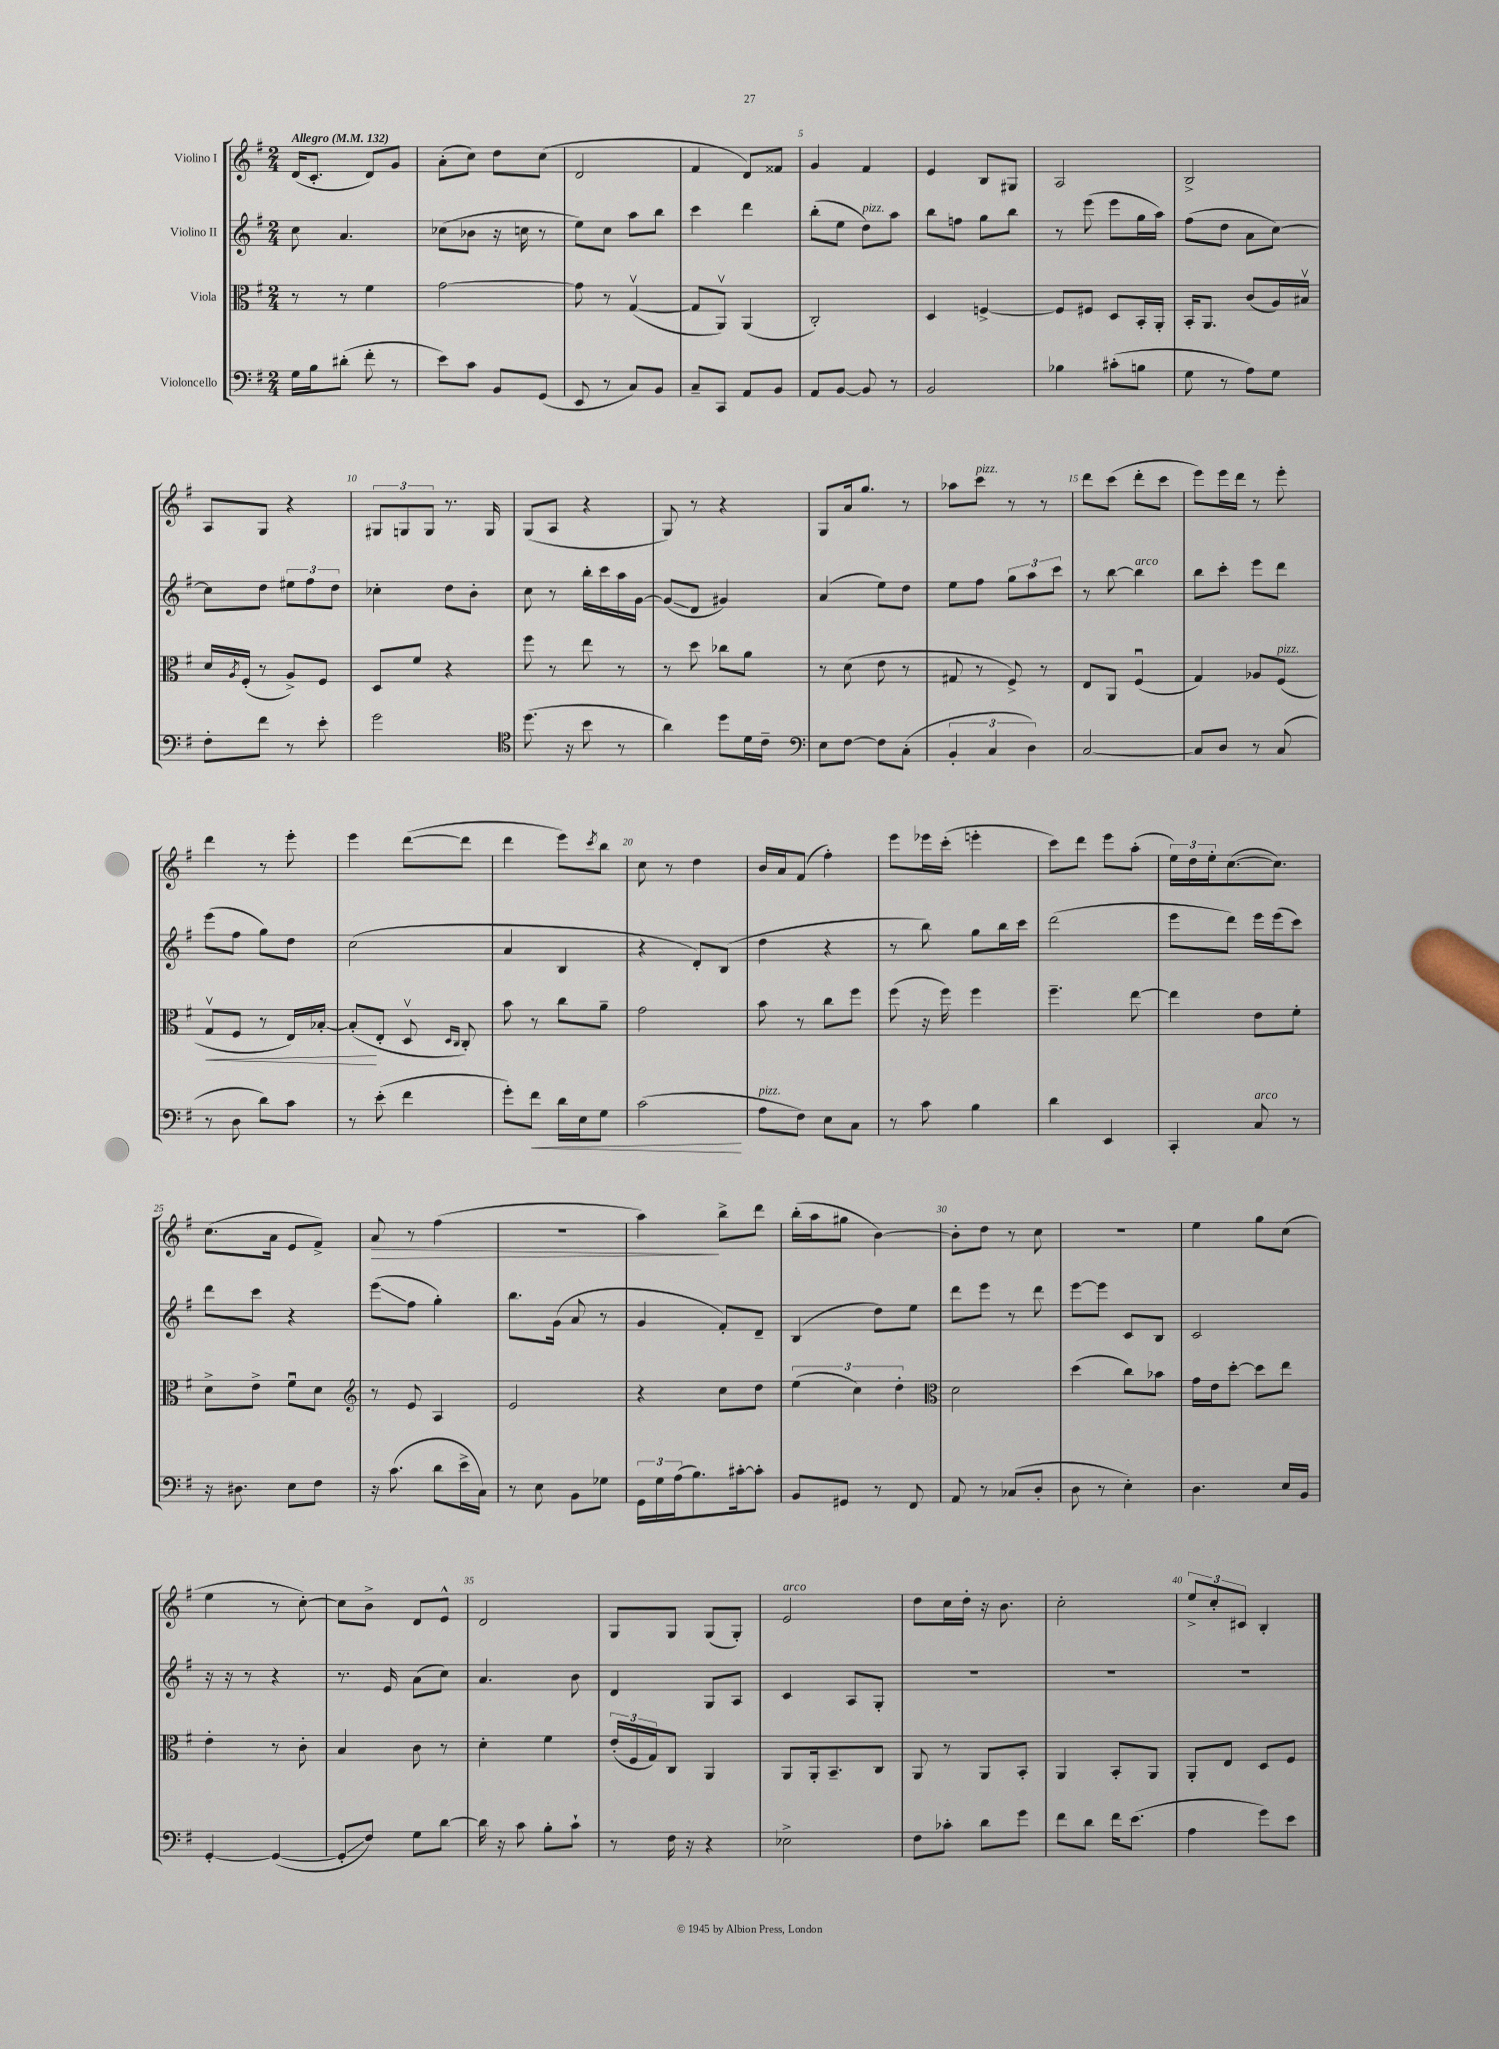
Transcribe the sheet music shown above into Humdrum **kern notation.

**kern	**kern	**kern	**kern
*staff4	*staff3	*staff2	*staff1
*clefF4	*clefC3	*clefG2	*clefG2
*k[f#]	*k[f#]	*k[f#]	*k[f#]
*M2/4	*M2/4	*M2/4	*M2/4
*MM132	*MM132	*MM132	*MM132
16G	8r	8cc	(16d
16B	.	.	8.c'
(8d#'	8r	4.a	.
8f#'	4f#	.	8d)
8r	.	.	8g
=	=	=	=
8e)	[2g	(8cc-	(8a'
8c	.	8b-	8cc)
8BB	.	16r	8dd
.	.	16cc	.
(8GG	.	8r	(8cc
=	=	=	=
8EE	8g]	8ee)	2d
8r	8r	8cc	.
8C)	([4Gv	8aa	.
8BB	.	8bb	.
=	=	=	=
8C~	8G]	4ccc	4f#
8CC	8AAv)	.	.
8AA	(4AA	4ddd	8d)
8BB	.	.	8f##
=	=	=	=
8AA	2C')	(8bb'	4g
[8BB	.	8ee	.
8BB]	.	8dd)	4f#
8r	.	8aa	.
=	=	=	=
2BB	4D	8bb	4e
.	.	8ff	.
.	[4F^	8gg	8B
.	.	8bb	8G#
=	=	=	=
4B-	8F]	8r	2A
.	8F#	(8eee	.
(8c#'	8D	8eee	.
8B	16BB'	16gg	.
.	16AA'	16aa)	.
=	=	=	=
8G	16BB'	(8ff#	2B^
.	8.AA	.	.
8r	.	8dd	.
8A)	(8c	8a	.
8G	16A)	[8cc)	.
.	16B#v	.	.
=	=	=	=
8F#'	16d	8cc]	8A
.	8qA	.	.
.	(16F#'	.	.
8f#	8r	8dd	8G
8r	8A^)	12ee#	4r
.	.	12ff#	.
8e'	8F#	.	.
.	.	12dd	.
=	=	=	=
2g	8D	4cc-'	12G#
.	.	.	12G
.	8f#	.	.
.	.	.	12G
.	4r	8dd	8.r
.	.	8b'	.
.	.	.	16G
=	=	=	=
*clefC4	*	*	*
(8.dd	8ff#	8cc	(8G
.	8r	8r	8A
16r	.	.	.
8b	8ee	16bb'	4r
.	.	16ccc	.
8r	8r	16aa	.
.	.	[16g	.
=	=	=	=
4a)	8r	(8g]	8G)
.	8dd	8d	8r
8dd	8cc-	4g#)	4r
16d	8a	.	.
16c~	.	.	.
=	=	=	=
*clefF4	*	*	*
8E	8r	(4a	8G
[8F#	(8d	.	16a
.	.	.	8.gg
8F#]	8e	8ee)	.
(8C'	8r	8dd	8r
=	=	=	=
6BB'	8G#	8ee	8aa-
.	8r	8ff#	8ccc
6C	.	.	.
.	8F#^)	12gg	8r
6D)	.	12aa	.
.	8r	.	8r
.	.	12ccc	.
=	=	=	=
[2C	8E	8r	8ddd
.	8AA	[8bb	(8ccc
.	(4F#u	4bb]	8ddd'
.	.	.	8ccc
=	=	=	=
8C]	4G)	8bb	8eee)
8D	.	8ccc'	16eee
.	.	.	16ddd
8r	8A-	8eee	8r
(8C	(8F#	8ddd	8eee'
=	=	=	=
8r	8Gv	(8eee	4ddd
8D	8F#	8ff#	.
8d)	8r	8gg)	8r
8c	16E)	8dd	8eee'
.	[16B-'	.	.
=	=	=	=
8r	(8B-']	(2cc	4eee
(8e'	8E'	.	.
4f#	8Dv	.	([8ddd
.	16qqD	.	.
.	16qqC	.	.
.	8C')	.	8ddd]
=	=	=	=
8g')	8b	4a	4ddd
8f#	8r	.	.
16d	8cc	4B	8eee)
16E	.	.	.
.	.	.	8qccc
8G	8a~	.	8bb
=	=	=	=
(2c	2g	4r	8cc
.	.	.	8r
.	.	8d')	4dd
.	.	(8B	.
=	=	=	=
8A	8b	4dd	16b
.	.	.	16a
8F#)	8r	.	(8f#
8E	8cc	4r	4ff#')
8C	8ff#	.	.
=	=	=	=
8r	(8ff#	8r	8eee
8c	16r	8bb)	16eee-
.	16ff#)	.	(16ccc'
4B	4ff#	8gg	4eee'
.	.	16bb	.
.	.	16ccc	.
=	=	=	=
4d	4.ff#~	(2ddd	8ccc)
.	.	.	8ddd
4EE	.	.	8eee
.	[8ee	.	(8aa'
=	=	=	=
4CC'	4ee]	8eee	24ee)
.	.	.	24dd
.	.	.	24ee'
.	.	8ddd)	([8.cc
8C	8e	16eee	.
.	.	(16eee	8.cc])
8r	8f#'	8ccc)	.
=	=	=	=
16r	8d^	8ddd	(8.cc
8.D#	.	.	.
.	8e^	8ccc	.
.	.	.	16a
8E	8f#u	4r	8e
8F#	8d	.	8f#^)
=	=	=	=
*	*clefG2	*	*
16r	8r	(8eee	8a
(8.c	.	.	.
.	8e	8ff#	8r
8d	4A	4gg')	(4ff#
16e^	.	.	.
16C)	.	.	.
=	=	=	=
8r	2e	8.bb	2r
8E	.	.	.
.	.	(16g	.
8BB	.	8a	.
8G-	.	8r	.
=	=	=	=
24GG	4r	4g	4aa)
24G	.	.	.
(24A	.	.	.
8.B)	.	.	.
.	8cc	8f#')	8bb^
[16c#'	.	.	.
8c#']	8dd	8d~	8ddd
=	=	=	=
8BB	(6ee	(4B	(16bb'
.	.	.	16aa
8GG#	.	.	8gg#
.	6cc)	.	.
8r	.	8dd)	[4b)
.	6dd'	.	.
8FF#	.	8ee	.
=	=	=	=
*	*clefC3	*	*
8AA	2d	8ddd	8b']
8r	.	8eee	8dd
(8C-	.	8r	8r
8D'	.	8ddd	8cc
=	=	=	=
8D	(4dd	[8eee	2r
8r	.	8eee]	.
4E')	8cc)	8c	.
.	8b-	8B	.
=	=	=	=
4.D	16g	2c	4ee
.	16e	.	.
.	[8dd'	.	.
.	8dd]	.	8gg
16E	8ee	.	(8cc
16BB	.	.	.
=	=	=	=
[4GG'	4e'	16r	4ee
.	.	16r	.
.	.	8r	.
(4GG_	8r	4r	8r
.	8c'	.	[8cc')
=	=	=	=
8GG']	4B	8.r	8cc]
8F#)	.	.	8b^
.	.	16e	.
8G	8c	(8a	8d
[8d	8r	8cc)	8e^^
=	=	=	=
16d]	4d'	4.a	2d
16r	.	.	.
8c	.	.	.
8B'	4f#	.	.
8c`	.	8b	.
=	=	=	=
8r	(24e'	4d	8G
.	24F#	.	.
.	24G)	.	.
16F#	8C	.	8G
16r	.	.	.
4r	4AA	8G	(8G
.	.	8A	8G')
=	=	=	=
2E-^	8AA	4c	2e
.	16AA'	.	.
.	8.BB~	.	.
.	.	8A	.
.	8C	8G'	.
=	=	=	=
8F#	8AA	2r	8dd
8c-'	8r	.	16cc
.	.	.	16dd'
8d	8AA	.	16r
.	.	.	8.b
8g	8BB'	.	.
=	=	=	=
8f#	4AA	2r	2cc'
8d	.	.	.
16f#	8BB'	.	.
(8.e	.	.	.
.	8AA	.	.
=	=	=	=
4A	8AA'	2r	12ee^
.	.	.	12cc'
.	8E	.	.
.	.	.	12c#
8g)	8D	.	4B'
8e	8F#	.	.
==	==	==	==
*-	*-	*-	*-
